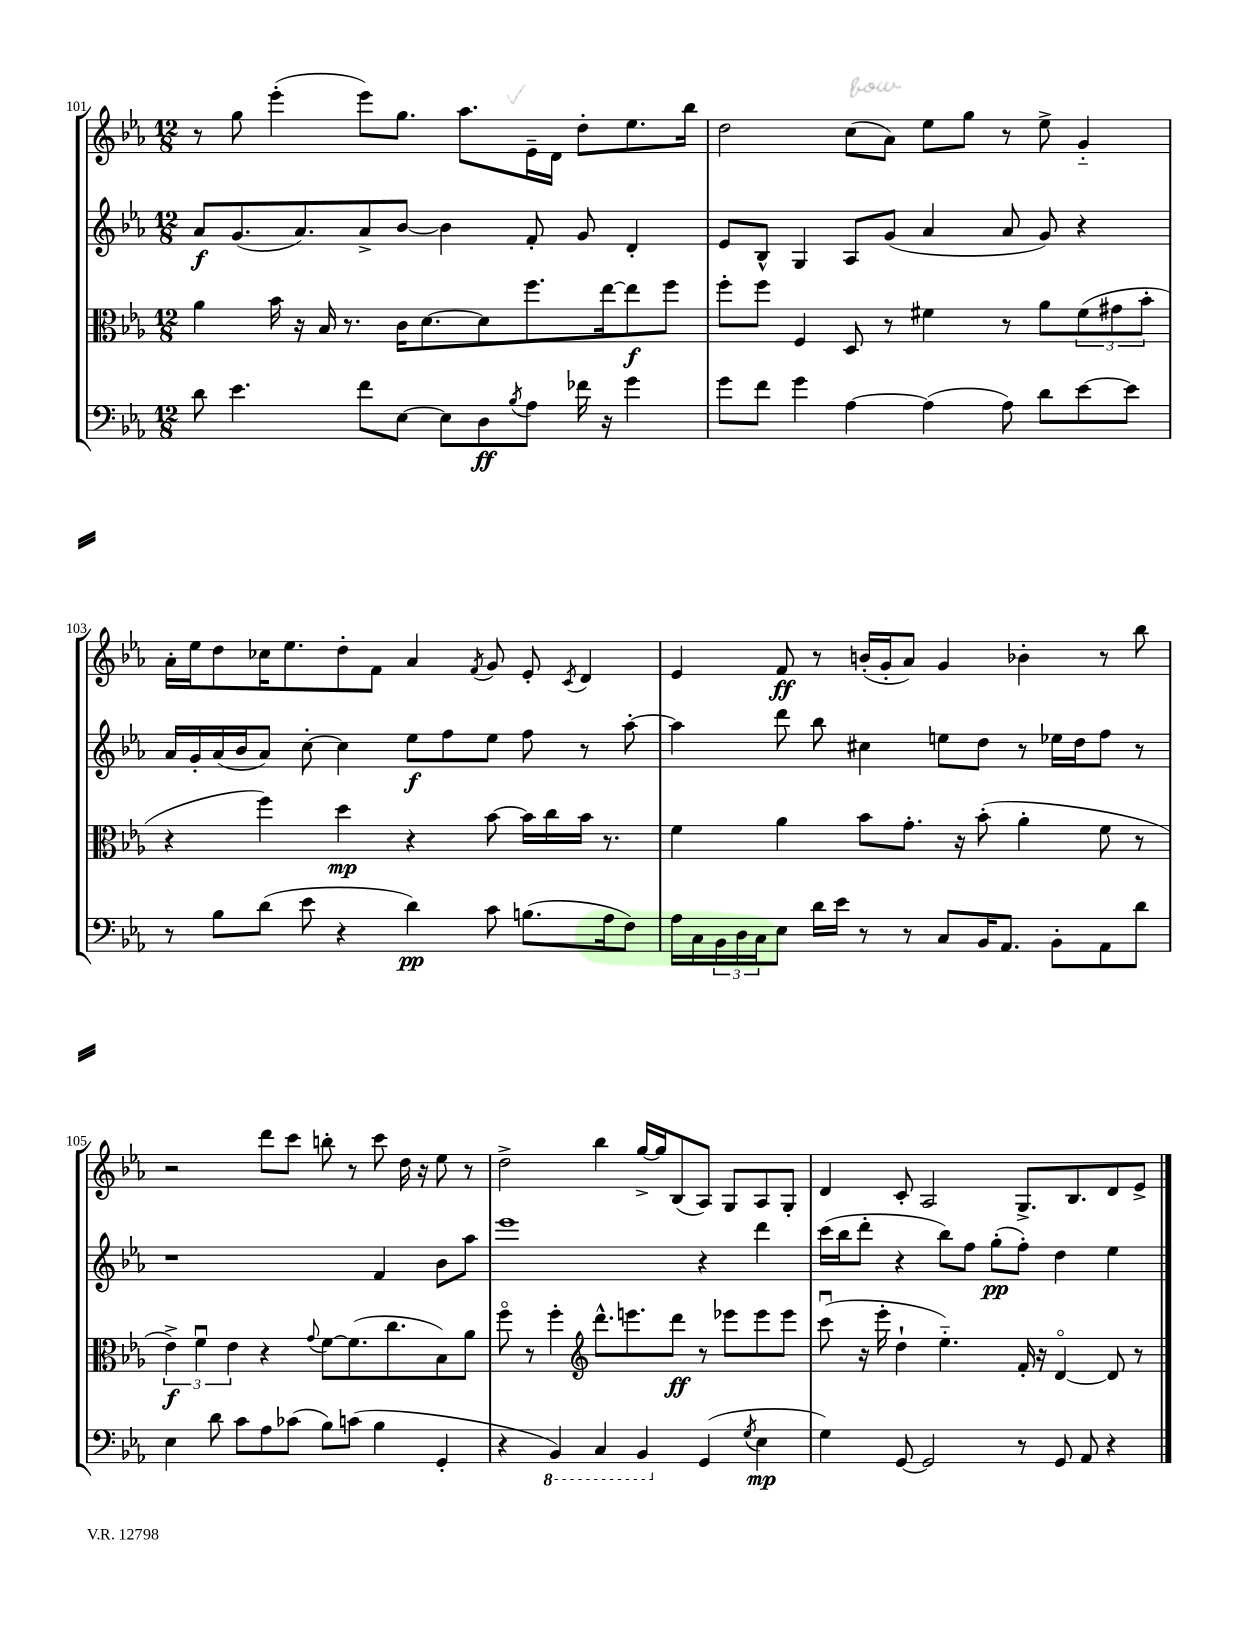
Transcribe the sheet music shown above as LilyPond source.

<<
\new StaffGroup <<
\new Staff = "s0" {
    \clef treble \key ees \major \numericTimeSignature \time 12/8
    r8 g''8 ees'''4-.( ees'''8) g''8. aes''8. ees'16-- d'16 d''8-. ees''8. bes''16 |
    d''2 c''8( aes'8) ees''8 g''8 r8 ees''8-> g'4-_ |
    aes'16-. ees''16 d''8 ces''16 ees''8. d''8-. f'8 aes'4 \acciaccatura { f'8 } g'8 ees'8-. \acciaccatura { c'8 } d'4 |
    ees'4 f'8\ff r8 b'16-.( g'16-. aes'8) g'4 bes'4-. r8 bes''8 |
    r2 d'''8 c'''8 b''8-. r8 c'''8 d''16 r16 ees''8 r8 |
    d''2-> bes''4 g''16~-> g''16 bes8( aes8) g8 aes8 g8-. |
    d'4 c'8-. aes2 g8.-> bes8. d'8 ees'8-> \bar "|." |
}
\new Staff = "s1" {
    \clef treble \key ees \major \numericTimeSignature \time 12/8
    aes'8\f g'8.( aes'8.) aes'8-> bes'8~ bes'4 f'8-. g'8 d'4-. |
    ees'8 bes8-^ g4 aes8 g'8( aes'4 aes'8 g'8) r4 |
    aes'16 g'16-. aes'16( bes'16 aes'8) c''8~-. c''4 ees''8\f f''8 ees''8 f''8 r8 aes''8~-. |
    aes''4 d'''8 bes''8 cis''4 e''8 d''8 r8 ees''16 d''16 f''8 r8 |
    r1 f'4 bes'8 aes''8 |
    ees'''1 r4 d'''4 |
    c'''16( bes''16 d'''8-. r4 bes''8) f''8 g''8-.\pp( f''8-.) d''4 ees''4 \bar "|." |
}
\new Staff = "s2" {
    \clef alto \key ees \major \numericTimeSignature \time 12/8
    aes'4 bes'16 r16 bes16 r8. c'16 d'8.~ d'8 f''8. ees''16~ ees''8\f f''8 |
    f''8-. f''8 f4 d8 r8 fis'4 r8 aes'8 \tuplet 3/2 { fis'8( gis'8 bes'8-. } |
    r4 f''4) d''4\mp r4 bes'8~ bes'16 c''16 bes'16 r8. |
    f'4 aes'4 bes'8 g'8.-. r16 bes'8-.( aes'4-. f'8 r8 |
    \tuplet 3/2 { ees'4->\f) f'4\downbow ees'4 } r4 \appoggiatura { g'8 } f'8~ f'8.( c''8. bes8) aes'8 |
    f''8\flageolet r8 f''4-. \clef treble d'''8.-^ e'''8. d'''8\ff r8 ees'''8 ees'''8 ees'''8 |
    c'''8\downbow( r16 ees'''16-. d''4-! ees''4.-_) f'16-. r16 d'4~\flageolet d'8 r8 \bar "|." |
}
\new Staff = "s3" {
    \clef bass \key ees \major \numericTimeSignature \time 12/8
    d'8 ees'4. f'8 ees8~ ees8 d8\ff \acciaccatura { bes8 } aes8 fes'16 r16 g'4 |
    g'8 f'8 g'4 aes4~ aes4( aes8) d'8 ees'8~ ees'8 |
    r8 bes8 d'8( ees'8 r4 d'4\pp) c'8 b8.( aes16 f8) |
    aes16 c16 \tuplet 3/2 { bes,16 d16 c16 } ees8 d'16 ees'16 r8 r8 c8 bes,16 aes,8. bes,8-. aes,8 d'8 |
    ees4 d'8 c'8 aes8 ces'8( bes8) c'8( bes4 g,4-. |
    r4 \ottava #-1 bes,,4) c,4 bes,,4 \ottava #0 g,4( \acciaccatura { g8 } ees4\mp |
    g4) g,8~ g,2 r8 g,8 aes,8 r4 \bar "|." |
}
>>
>>
\layout { \context { \Score currentBarNumber = #101 } }
